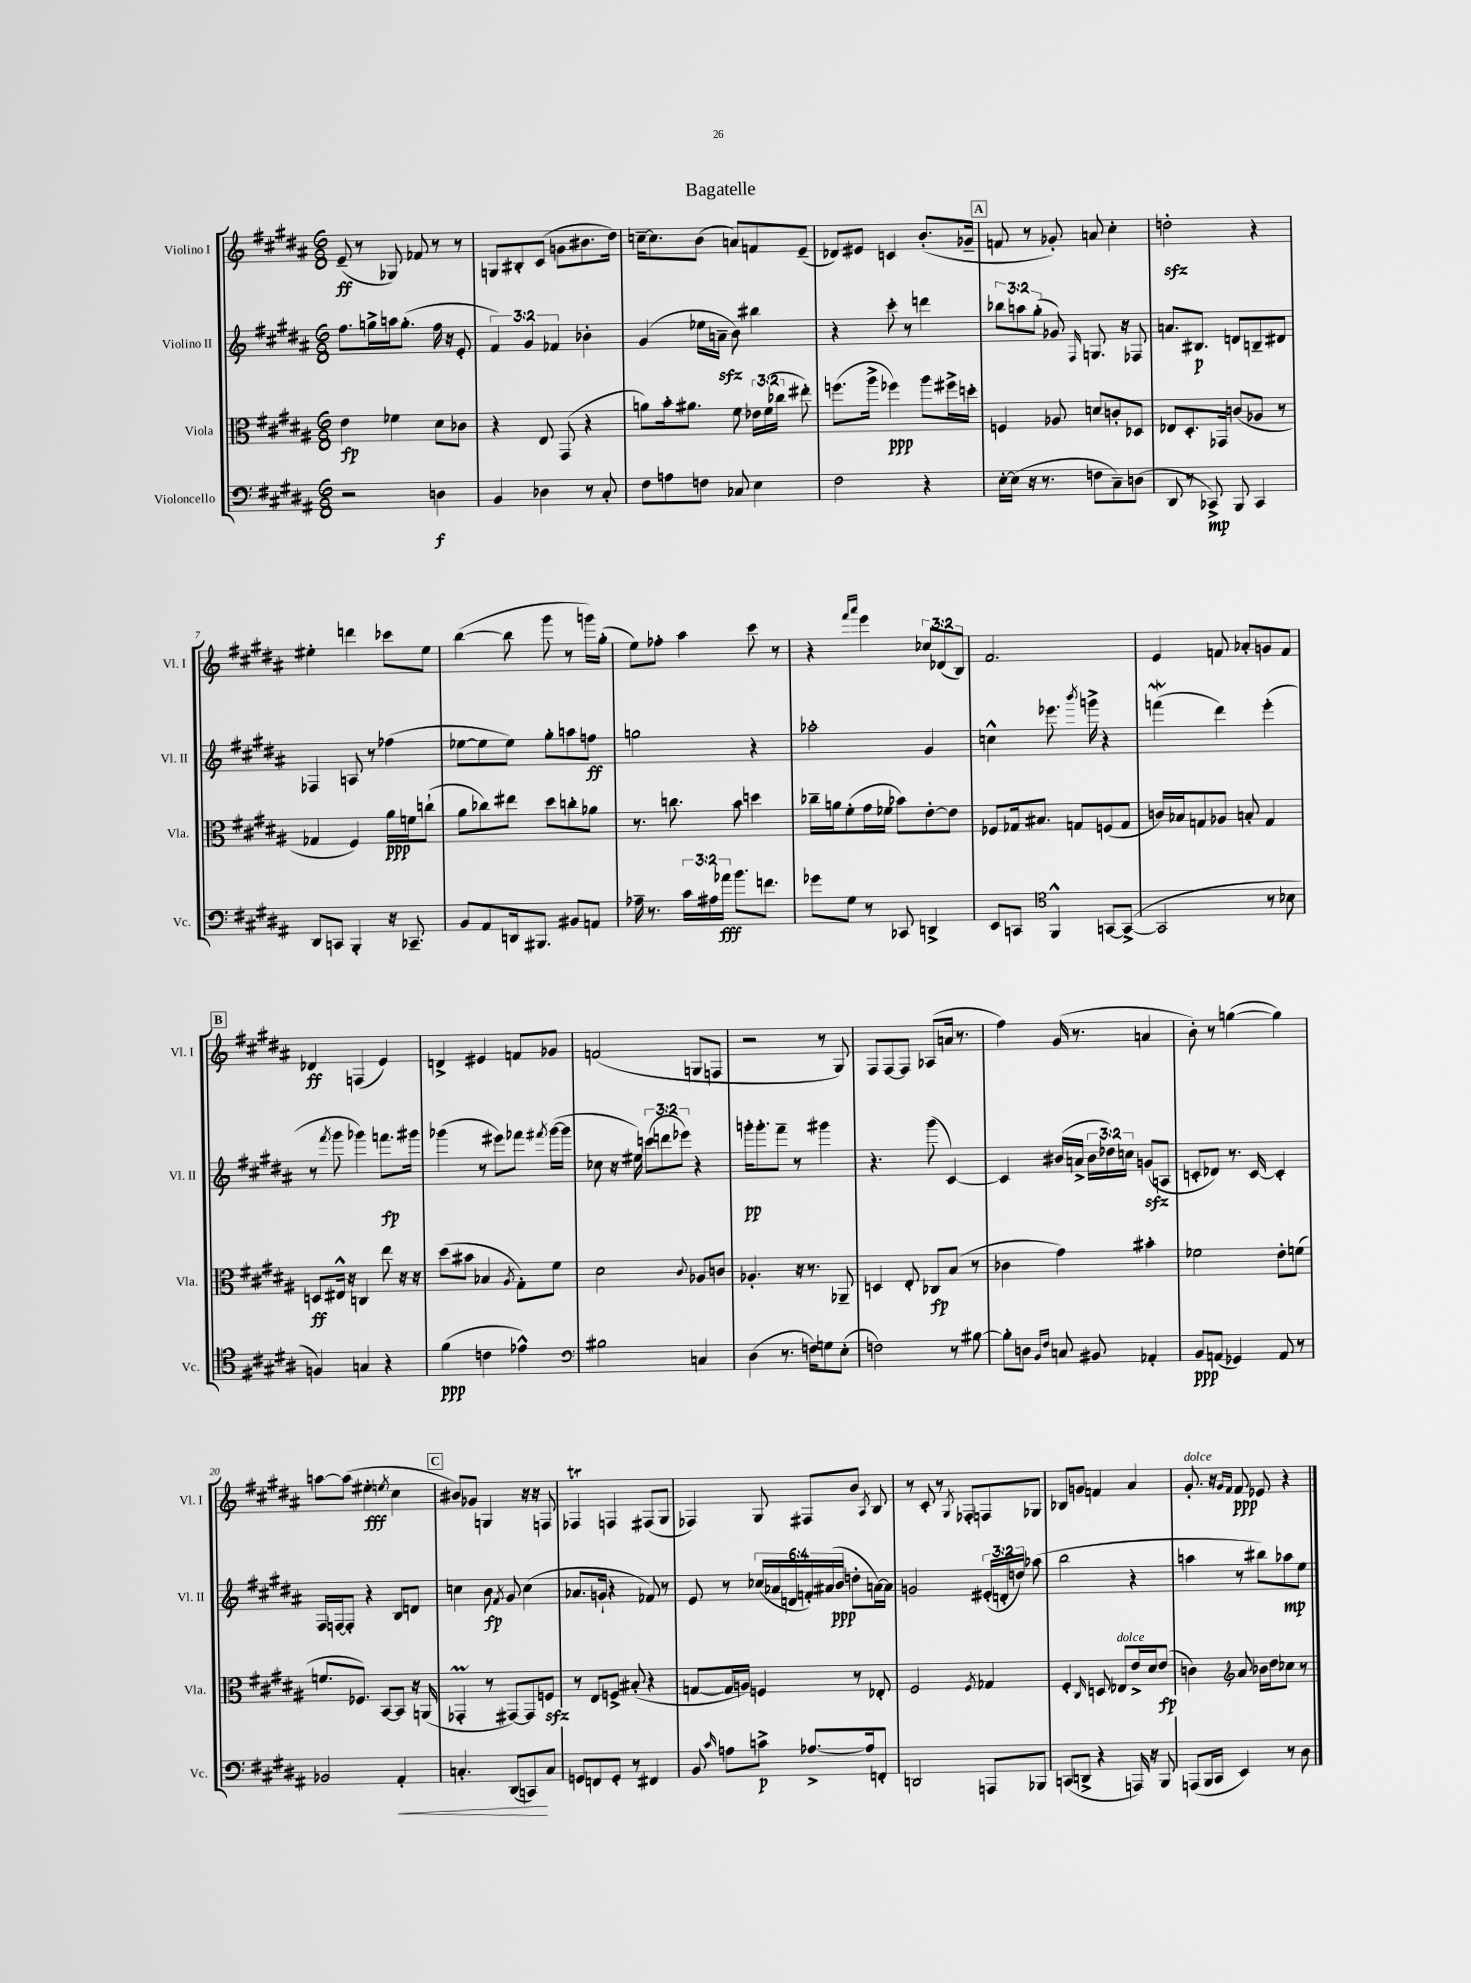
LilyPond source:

\header { title = "Bagatelle" }
<<
\new StaffGroup <<
\new Staff = "s0" \with { instrumentName = "Violino I" shortInstrumentName = "Vl. I" } {
    \clef treble \key b \major \numericTimeSignature \time 6/8 \override Staff.TupletNumber.text = #tuplet-number::calc-fraction-text
    \autoBeamOff e'8--\ff( r8 ges8) fes'8 r8 r8 |
    g8[ bis8-. cis'8]( g'8[ bis'8. dis''16]) |
    c''16[~-- c''8. b'8]( a'8[) f'8 e'8]--( |
    des'8[) eis'8] c'4 b'8.[-.( ges'16]-- |
    \mark \markup { \box "A" } f'8 r8 ges'8-.) a'8 cis''4-. |
    d''2-.\sfz r4 |
    eis''4-. d'''4 ces'''8[ eis''8] |
    b''4~( b''8 gis'''8 r8 g'''16[) gis''16]-.( |
    e''8[) fes''8]-. ais''4 cis'''8 r8 |
    r4 \grace { fis'''16[ ais'''16] } e'''4 \tuplet 3/2 { ces''8[ des'8( b8]) } |
    fis'2. |
    e'4 f'8 aes'8[-. g'8 f'8] |
    \mark \markup { \box "B" } des'4\ff f4( e'4) |
    d'4-> eis'4 f'8[ ges'8] |
    f'2( g8[ f8] |
    r2 r8 gis8) |
    fis8[ fis8~ fis8] aes8[( a'16] r8. |
    fis''4) gis'16( r8. a'4 |
    b'8-.) r8 g''4~( g''4) |
    a''8[~ a''8]( eis''4-.\fff \acciaccatura { e''8 } cis''4 |
    \mark \markup { \box "C" } bis'8[) ges'8] g4 r16 r16 f8 |
    fes4\trill f4 fis8[( gis8] |
    fes4) gis8 fis8[ b'8] \acciaccatura { ais8 } b8 |
    r8 cis'8-. r8 \acciaccatura { gis8 } fes8[-. f8 ges8] |
    bes8[ g'8] f'4 ais'4 |
    gis'8.-.^\markup { \italic "dolce" } r16 \grace { gis'16[ fis'16] } fis'8\ppp ees'8 r4 \bar "|." |
}
\new Staff = "s1" \with { instrumentName = "Violino II" shortInstrumentName = "Vl. II" } {
    \clef treble \key b \major \numericTimeSignature \time 6/8 \override Staff.TupletNumber.text = #tuplet-number::calc-fraction-text
    \autoBeamOff fis''8.[ g''16-> a''16 g''8.]-.( fis''16 r16 e'8-. |
    \tuplet 3/2 { fis'4) gis'4 fes'4 } bes'4-. |
    gis'4( ees''16[ a'16]--\sfz b'8) bis''4 |
    r4 cis'''8-. r8 d'''4 |
    \mark \markup { \box "A" } \tuplet 3/2 { bes''8[ a''8 gis''8]-.( } ges'8) \grace { fis16 } g8. r16 fes8 |
    a'8.[ bis8.]\p d'8[ b8-- dis'8] |
    fes4 a8 r8 fes''4( |
    ees''8[~ ees''8 ees''8]) gis''8[-. a''8 f''8]\ff |
    g''2 r4 |
    aes''2-. gis'4 |
    c''4-^ ees'''8. \acciaccatura { b'''8 } g'''16-> r4 |
    f'''4\mordent( dis'''4) e'''4-.( |
    \mark \markup { \box "B" } r8 \acciaccatura { fis'''8 } gis'''8 ges'''4) f'''8.[\fp gis'''16] |
    ges'''4( r8 eis'''8[) fes'''8] \acciaccatura { fis'''8 } ges'''16[~( ges'''16] |
    ces''8 r16 eis''16) \tuplet 3/2 { c'''8[( d'''8 ees'''8]) } r4 |
    g'''16[-.\pp g'''8.-. fis'''8]-- r8 gis'''4 |
    r4. gis'''8( cis'4~) |
    cis'4 bis'16[( a'16]-> \tuplet 3/2 { bis'16[ des''16) c''16] } g'8[\sfz( a8] |
    c'8[-. des'8]) r8. c'16~ c'4-. |
    fis16[ f16~ f8]-. r4 b8[ d'8] |
    \mark \markup { \box "C" } c''4 b'8\fp \acciaccatura { fis'8 } gis'8 c''4( |
    aes'8.[ g'16]-! r4 fes'8) r8 |
    e'8 r8 \tuplet 6/4 { ces''16[( aes'16 d'16 f'16-.) ais'16( b'16]\ppp } d''8[-. a'16~) a'16] |
    g'2 \tuplet 3/2 { eis'16[-.( d'16-. d''16]) } aes''8( |
    b''2 r4 |
    a''4 r8 bis''8[) aes''8\mp e''8] \bar "|." |
}
\new Staff = "s2" \with { instrumentName = "Viola" shortInstrumentName = "Vla." } {
    \clef alto \key b \major \numericTimeSignature \time 6/8 \override Staff.TupletNumber.text = #tuplet-number::calc-fraction-text
    \autoBeamOff e'4\fp fes'4 dis'8[ ces'8] |
    r4 e8 gis,8( r4 |
    a'8[) b'16-. ais'8.] fis'8 \tuplet 3/2 { ees'16[ fis'16( ces''16] } eis''8-.) |
    f''8.[( ais''16]-> fes''4\ppp) ais''8[ fis''16-> d''16]-. |
    \mark \markup { \box "A" } f4 aes8 d'8[ c'8-. des8] |
    ees8[ dis8.-. ges,16] c'8[( aes8] r8 |
    ges4 fis4) ais'16[\ppp f'16 c''8]-!( |
    ais'8[ ces''8) eis''8] dis''8[ c''8-. aes'8] |
    r8. c''8. b'8 d''4 |
    ces''16[-- a'16 fis'8-.( gis'16 fes'16] bes'8[) e'8~-. e'8] |
    fes8[ ges16 bis8.] g8[ f8( g8] |
    c'16[) bes16 g8 aes8] b8-. g4 |
    \mark \markup { \box "B" } d8[\ff eis16]-^ r16 c4 e''8 r16 r16 |
    dis''8[( bis'8] bes4 \acciaccatura { ais8 } gis8[-.) fis'8] |
    dis'2 \appoggiatura { cis'8 } aes8[ c'8] |
    aes4.-. r16 r8. aes,8-- |
    d4 e8-. ces8[\fp b8]( r8 |
    ces'4 gis'4) bis'4-. |
    fes'2 e'8[-. f'8]( |
    f'8.[ fes8.]) b,8[~ b,8] r16 a,16( |
    \mark \markup { \box "C" } ges,4-.\prall r8 gis,8[~) gis,8 f8]\sfz |
    r8 e8[ f8]-> bis8-.( r4 |
    g8[~ g16 a16]) f4 r8 ees8-. |
    fis2 \acciaccatura { fis8 } ges4 |
    fis4-. \grace { cis16 } d8 ees8[^\markup { \italic "dolce" } e'16-> dis'16 e'8]\fp( |
    c'4) \clef treble ais'8 bes'16[ dis''16 ces''8] r8 \bar "|." |
}
\new Staff = "s3" \with { instrumentName = "Violoncello" shortInstrumentName = "Vc." } {
    \clef bass \key b \major \numericTimeSignature \time 6/8 \override Staff.TupletNumber.text = #tuplet-number::calc-fraction-text
    \autoBeamOff r2 d4\f |
    b,4 des4 r8 cis8-. |
    fis8[ a8 f8] ces8 e4 |
    fis2 r4 |
    \mark \markup { \box "A" } e16[~-. e16]( r16 r8. f8[ cis8--) d8]( |
    dis,8 r8 ces,8->\mp) b,,8 ces,4 |
    dis,8[ c,8] b,,4-. r16 ces,8.-- |
    b,8[ ais,8 d,16 bis,,8.] bis,8[ a,8] |
    aes16-- r8. \tuplet 3/2 { cis'16[ ais16 aes'16]\fff } b'8.[ f'8.] |
    ges'8[ gis8] r8 ces,8 d,4-> |
    e,8[ c,8] \clef tenor fis,4-^ g,8[~ g,8]~->( |
    g,2 r8 bes8 |
    \mark \markup { \box "B" } f4) g4 r4 |
    fis'4\ppp( c'4 ees'4-^) |
    \clef bass bis2 c4 |
    dis4( r8. f16[) g8 e8]-.( |
    f2) r8 bis8~ |
    bis8[-. d8] \grace { b,16[ fis16] } c8 bis,8 aes,4-. |
    b,8[\ppp a,8]( ges,4) a,8 r8 |
    bes,2 ais,4-.\< |
    \mark \markup { \box "C" } c4.-. dis,8[( c,8\!) c8] |
    g,8[ f,8 g,8]-. r8 fis,4 |
    b,8 \grace { cis'16 } a8[ c'8]->\p aes8.[~-> aes16 f,8]-. |
    d,2 a,,8[ bes,,8] |
    c,8[( d,8]-> r4 a,,16) r16 b,,8 |
    a,,8[( b,,16 cis,16] e,4) r8 dis8 \bar "|." |
}
>>
>>
